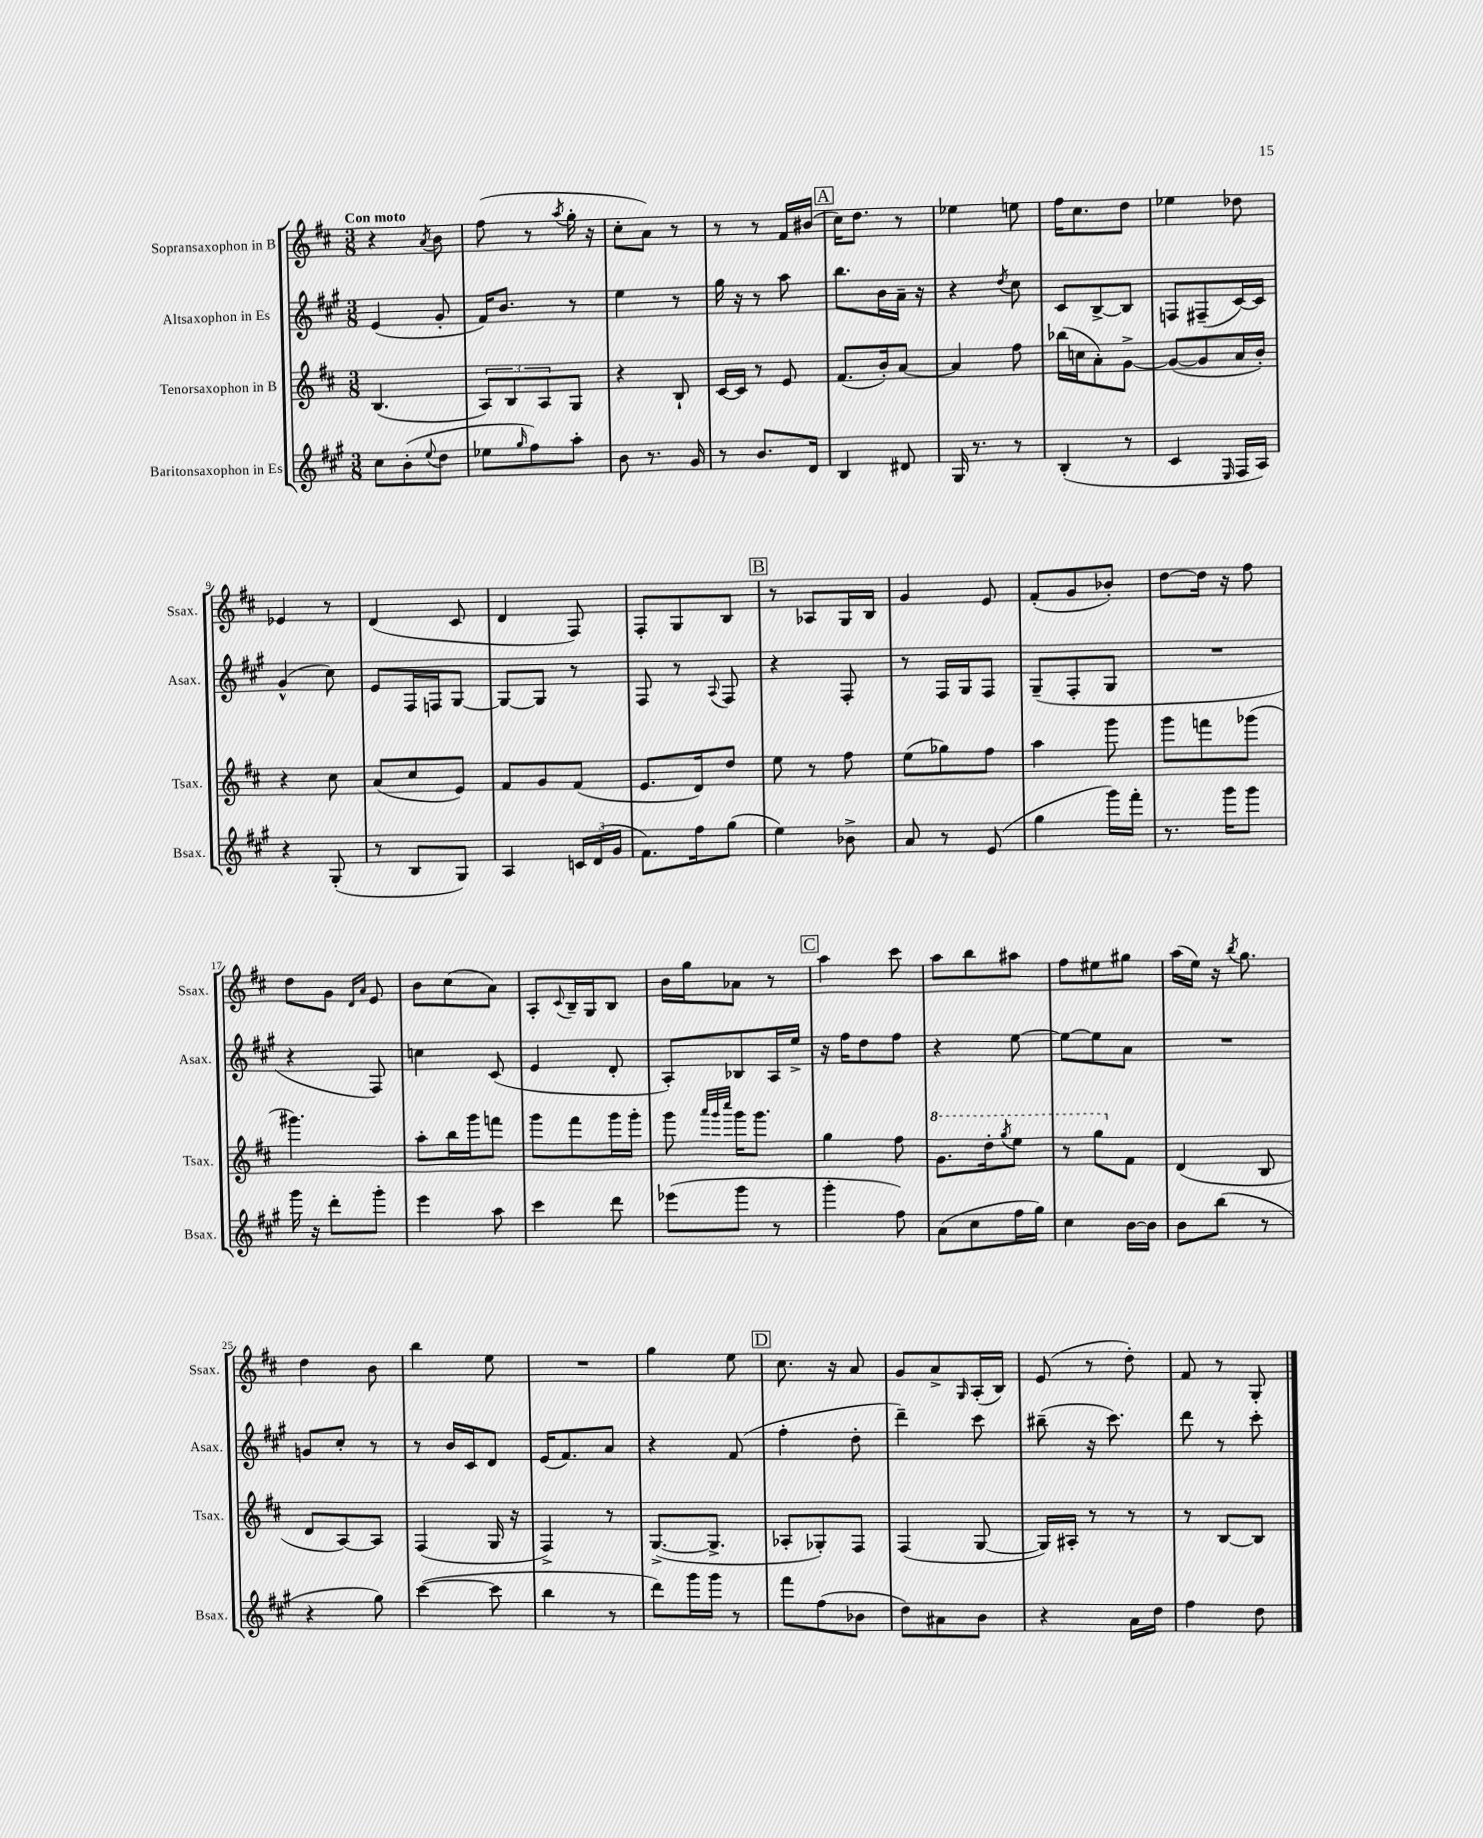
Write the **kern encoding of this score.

**kern	**kern	**kern	**kern
*part4	*part3	*part2	*part1
*staff4	*staff3	*staff2	*staff1
*I"Baritonsaxophon in Es	*I"Tenorsaxophon in B	*I"Altsaxophon in Es	*I"Sopransaxophon in B
*I'Bsax.	*I'Tsax.	*I'Asax.	*I'Ssax.
*clefG2	*clefG2	*clefG2	*clefG2
*k[f#c#g#]	*k[f#c#]	*k[f#c#g#]	*k[f#c#]
*M3/8	*M3/8	*M3/8	*M3/8
=1	=1	=1	=1
!	!	!	!LO:TX:a:B:t=Con moto
8cc#\L	(4.B/	(4e/	4r
(8b'\	.	.	.
8qqee/	.	.	8qa/
8dd\J	.	8g#'/	8b\
=2	=2	=2	=2
8ee-X\L	12A/L)	16f#/KL)	(8ff#\
.	.	8.b/J	.
.	12B/	.	.
16qqgg#/	.	.	.
8ff#\)	.	.	8r
.	12A/	.	.
.	.	.	8qaa/
8aa'\J	8G/J	8r	16gg'\
.	.	.	16r
=3	=3	=3	=3
8b\	4r	4ee\	8cc#'\L
8.r	.	.	8a\J)
.	8B`/	8r	8r
16g#/	.	.	.
=4	=4	=4	=4
8r	[16c#/LL	16gg#\	8r
.	16c#/JJ]	16r	.
8.b/L	8r	8r	8r
.	8e/	8aa\	16f#/LL
16d/Jk	.	.	(16b#X/JJ
!!LO:REH:place=s1:t=A
=5	=5	=5	=5
4B/	(8.f#/L	8.bb\L	16cc#\KL)
.	.	.	8.dd\J
.	16b'/k)	16b\L	.
8d#X/	[8a/J	16a~\JJ	8r
.	.	16r	.
=6	=6	=6	=6
16G#/	4a/]	4r	4ee-X\
8.r	.	.	.
.	.	8qdd/	.
8r	8ff#\	8cc#\	8een\
=7	=7	=7	=7
(4B'/	(16bb-X\LL	8c#/L	16ff#\KL
.	16ccn\J	.	8.cc#\
.	8a'\)	[8B^/	.
8r	[8g^\J	8B/J]	8dd\J
=8	=8	=8	=8
4c#/	(8g/L_	8Fn/L	4ee-X\
.	8g/]	(8F#X~/	.
16qqE/	.	.	.
16F#/LL	16a/L	[16c#/L)	8dd-X\
16A/JJ)	16b'/JJ)	16c#/JJ]	.
!!LO:LB:g=z
=9	=9	=9	=9
4r	4r	(4g#^^/	4e-X/
(8G#'/	8cc#\	8cc#\)	8r
=10	=10	=10	=10
8r	(8a/L	8e/L	(4d/
8B/L	8cc#/	16F#/L	.
.	.	16Fn/J	.
8G#/J)	8e/J)	[8G#/J	8c#/
=11	=11	=11	=11
4A/	8f#/L	8G#/L_	4d/
.	8g/	8G#/J]	.
24cn/LL	(8f#/J	8r	8F#/)
(24d/	.	.	.
24g#/JJ	.	.	.
=12	=12	=12	=12
8.f#\L)	8.e/L	8F#/	8F#'/L
.	.	8r	8G/
16ff#\k	16d/k)	.	.
.	.	8qqA/	.
(8gg#\J	8dd/J	8F#/	8B/J
!!LO:REH:place=s1:t=B
=13	=13	=13	=13
4ee\)	8ee\	4r	8r
.	8r	.	8A-X/L
8b-X^\	8ff#\	8F#'/	16G/L
.	.	.	16B/JJ
=14	=14	=14	=14
8a/	(8ee\L	8r	4g/
8r	8gg-X\)	16F#/LL	.
.	.	16G#/J	.
(8e/	8ff#\J	8F#/J	8e/
=15	=15	=15	=15
4gg#\	4aa\	(8G#~/L	(8f#'/L
.	.	8F#'/	8g/
16ggg#\LL)	8ggg\	8G#/J	8b-X'/J)
16fff#'\JJ	.	.	.
=16	=16	=16	=16
8.r	8ggg\L	4.r	[8dd\L
.	8fffn\	.	16dd\Jk]
16ggg#\KL	.	.	16r
8ggg#\J	(8ggg-X\J	.	8ff#\
!!LO:LB:g=z
=17	=17	=17	=17
16ggg#\	4.ggg#X\)	4r	8dd\L
16r	.	.	.
8ddd'\L	.	.	8g\J
.	.	.	16qqd/LL
.	.	.	16qqa/JJ
8ggg#'\J	.	8F#/)	8e/
=18	=18	=18	=18
4eee\	8aa'\L	4ccn\	8b\L
.	16bb\L	.	(8cc#\
.	16ggg\J	.	.
8aa\	8fffn\J	(8c#/	8a\J)
=19	=19	=19	=19
4ccc#\	8ggg\L	4e/	8A'/L
.	.	.	8qqc#/
.	8fff#\	.	16B~/L
.	.	.	16G/J
8ddd\	16ggg\L	8d'/	8B/J
.	16ggg'\JJ	.	.
=20	=20	=20	=20
(8eee-X\L	8ggg\	8A'/L)	16b\LL
.	.	.	16gg\J
.	32qqaaa/LLL	.	.
.	32qqggg/	.	.
.	32qqcccc#/JJJ	.	.
8ggg#\J	16ggg\KL	8B-X/	8a-X\J
.	8.ggg\J	.	.
8r	.	16A/L	8r
.	.	16ee^/JJ	.
!!LO:REH:place=s1:t=C
=21	=21	=21	=21
4ggg#'\	4gg\	16r	4aa\
.	.	16ff#\KL	.
.	.	8dd\	.
8ff#\)	8ff#\	8ff#\J	8ccc#\
=22	=22	=22	=22
*	*8va	*	*
(8a\L	8.gg\L	4r	8aa\L
8cc#\	.	.	8bb\
.	16ddd'\k	.	.
.	8qggg/	.	.
16ff#\L	8eee\J	[8ee\	8aa#X\J
16gg#\JJ)	.	.	.
=23	=23	=23	=23
4cc#\	8r	8ee\L_	8ff#\L
.	8ggg\L	8ee\]	8ee#X\
*	*X8va	*	*
[16b\LL	8f#\J	8a\J	8gg#X\J
16b\JJ]	.	.	.
=24	=24	=24	=24
8b\L	(4d/	4.r	(16aa\LL
.	.	.	16ee\JJ)
(8bb\J	.	.	16r
.	.	.	8qbb/
.	.	.	8.gg\
8r	8B/	.	.
!!LO:LB:g=z
=25	=25	=25	=25
4r	8d/L	8gn/L	4dd\
.	[8A/)	8cc#'/J	.
8gg#\)	8A/J]	8r	8b\
=26	=26	=26	=26
([4ccc#\	(4F#/	8r	4bb\
.	.	16b/LL	.
.	.	16c#/J	.
8ccc#\]	16G/	8d/J	8ee\
.	16r	.	.
=27	=27	=27	=27
4bb\	4F#^/)	(16e/KL	4.r
.	.	8.f#/)	.
8r	8r	8a/J	.
=28	=28	=28	=28
8ddd\L)	([8.G^/L	4r	4gg\
16ggg#\L	.	.	.
16ggg#\JJ	8.G^/J]	.	.
8r	.	(8f#/	8ee\
!!LO:REH:place=s1:t=D
=29	=29	=29	=29
8fff#\L	8A-X'/L	4ff#'\	8.cc#\
(8ff#\	8G-X'/)	.	.
.	.	.	16r
8b-X\J	8F#/J	8dd'\	8a/
=30	=30	=30	=30
8dd\L)	(4F#/	4ddd~\)	8g/L
8a#X\	.	.	8a^/
.	.	.	16qqG/
8b\J	[8G/	8ccc#\	(16A'/L
.	.	.	16B/JJ)
=31	=31	=31	=31
4r	16G/LL])	(8bb#X~\	(8e/
.	16A#X'/JJ	.	.
.	8r	16r	8r
.	.	8.ccc#\)	.
16a\LL	8r	.	8dd'\)
16dd\JJ	.	.	.
=32	=32	=32	=32
4ff#\	8r	8ddd\	8f#/
.	[8B/L	8r	8r
8dd\	8B/J]	8ccc#'\	8G'/
==	==	==	==
*-	*-	*-	*-
